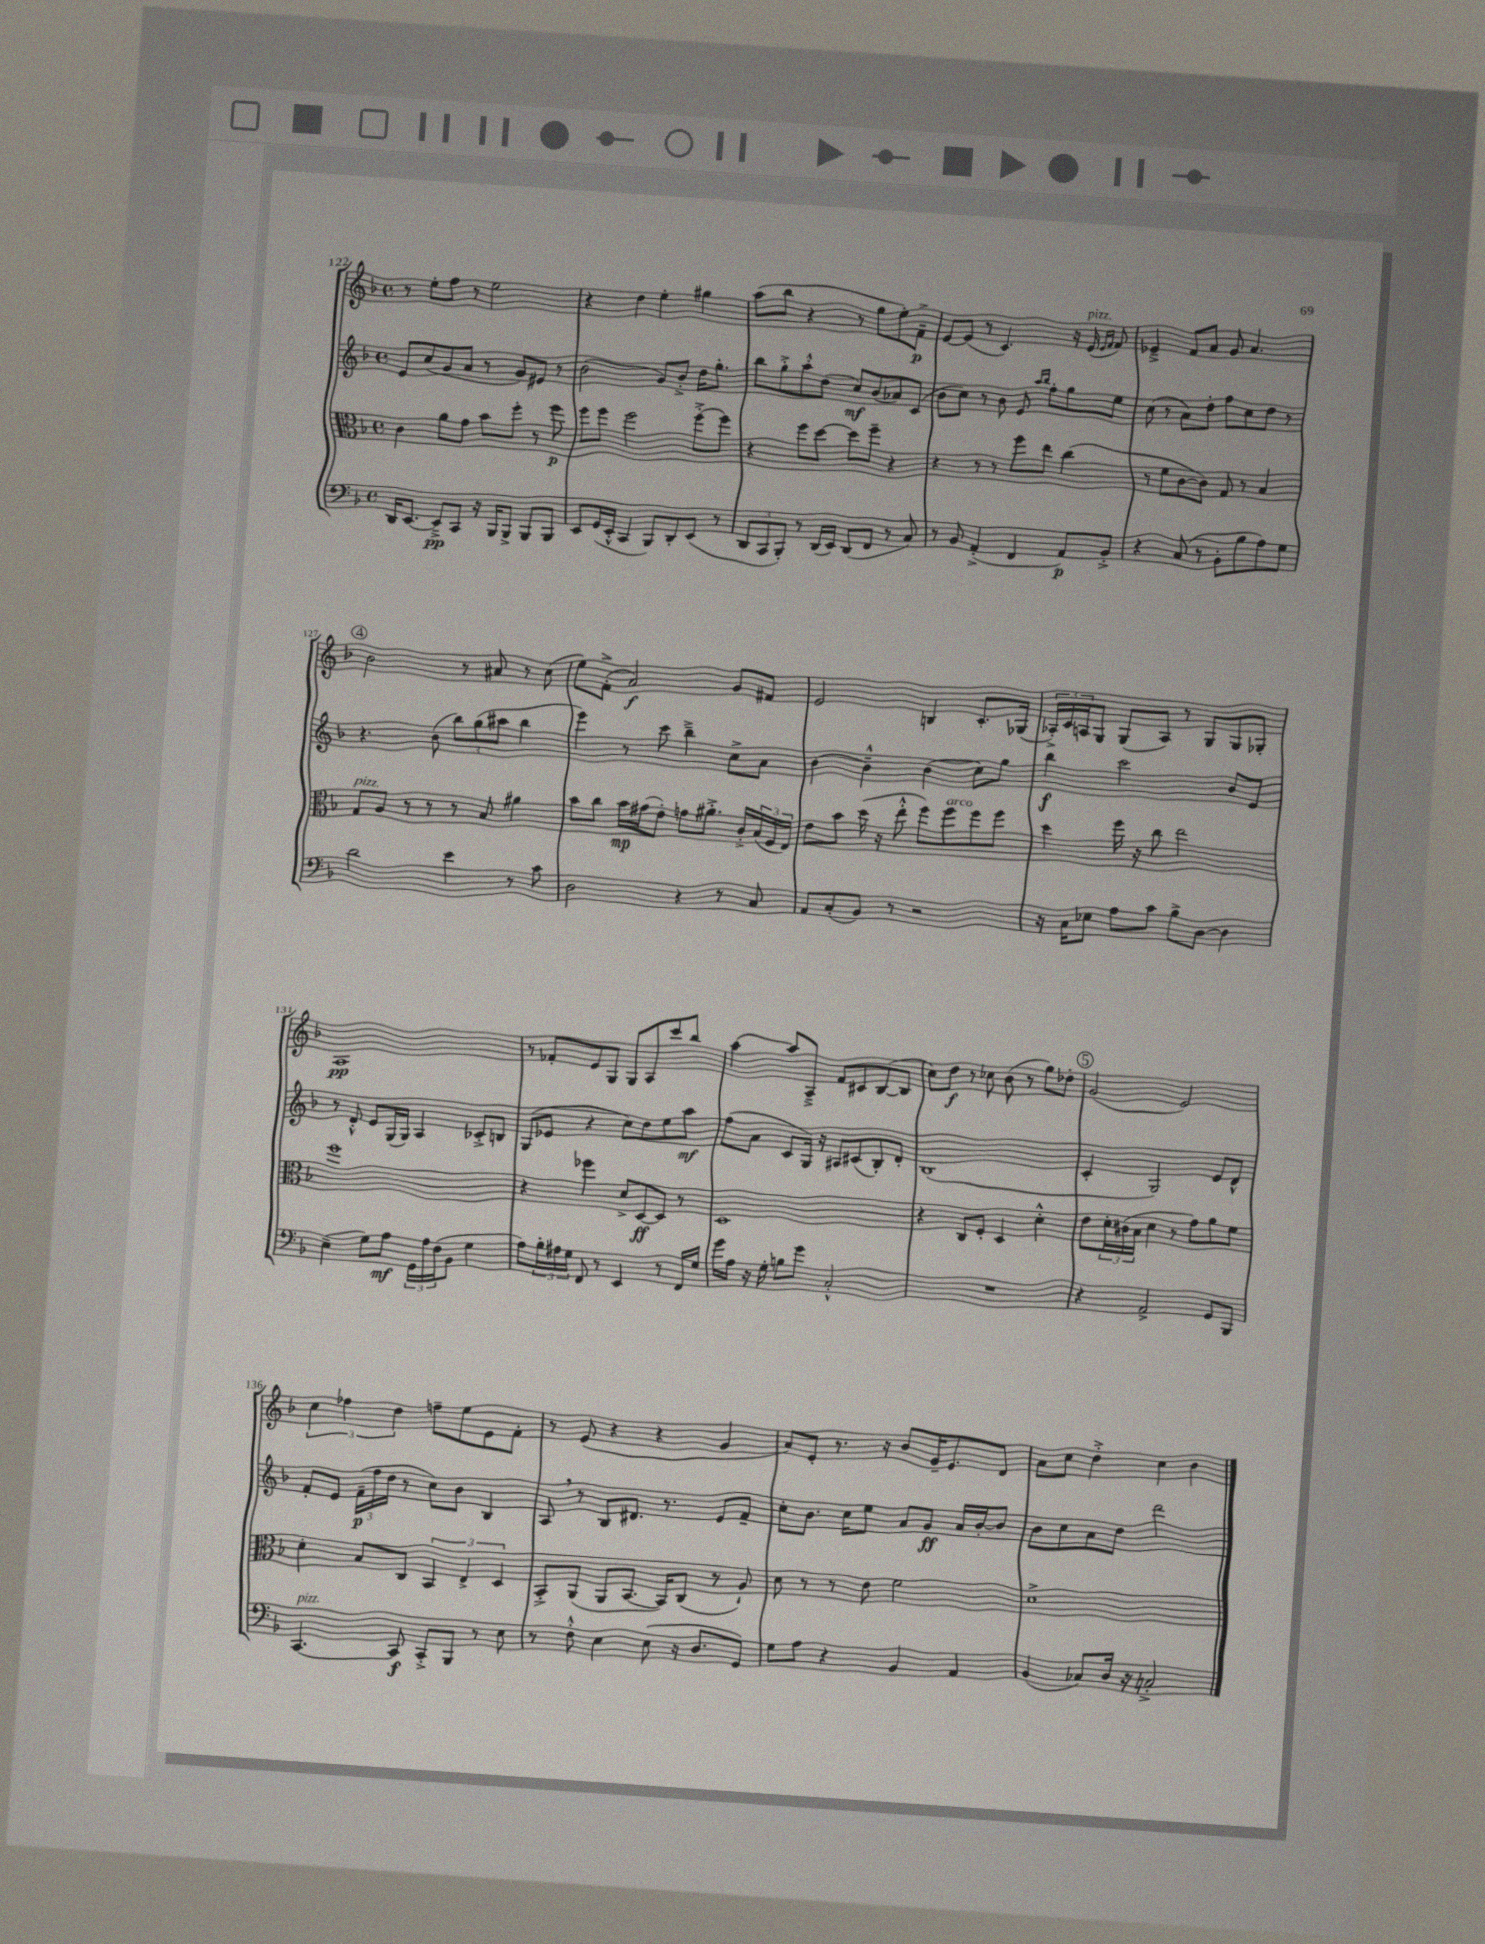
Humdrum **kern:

**kern	**dynam	**kern	**dynam	**kern	**dynam	**kern	**dynam
*part4	*part4	*part3	*part3	*part2	*part2	*part1	*part1
*staff4	*staff4	*staff3	*staff3	*staff2	*staff2	*staff1	*staff1
*clefF4	*	*clefC3	*	*clefG2	*	*clefG2	*
*k[b-]	*	*k[b-]	*	*k[b-]	*	*k[b-]	*
*M4/4	*	*M4/4	*	*M4/4	*	*M4/4	*
*met(c)	*	*met(c)	*	*met(c)	*	*met(c)	*
=122	=122	=122	=122	=122	=122	=122	=122
16DD/KL	.	4c\	.	8e/L	.	8r	.
[8.EE/J	.	.	.	.	.	.	.
.	.	.	.	(8cc/	.	8ee'\L	.
8EE~^/L]	pp	8a\L	.	8g/	.	8ff\J	.
8CC/J	.	8g\J	.	8a/J	.	8r	.
16r	.	8b-\L	.	8r	.	2ee\	.
16BBB-/KL	.	.	.	.	.	.	.
8BBB-^/J	.	8ff'\J	.	8g/L)	.	.	.
8BBB-/L	.	8r	.	8e#X/J	.	.	.
8BBB-/J	.	8ff\	p	8r	.	.	.
=123	=123	=123	=123	=123	=123	=123	=123
8EE/L	.	8ff\L	.	(2b-\	.	4r	.
(16GG/L	.	8ff\J	.	.	.	.	.
16EE'^^/JJ	.	.	.	.	.	.	.
4CC/	.	2ff\	.	.	.	4dd\	.
8BBB-/L)	.	.	.	8g/L)	.	4ee'\	.
8DD'/	.	.	.	8b-'^/J	.	.	.
(8EE/J	.	[8ff'^\L	.	16dd\KL	.	4gg#X\	.
.	.	.	.	8.gg'\J	.	.	.
8r	.	8ff\J]	.	.	.	.	.
=124	=124	=124	=124	=124	=124	=124	=124
12DD/L	.	4r	.	8bb-\L	.	(8aa\L	.
12CC/	.	.	.	.	.	.	.
.	.	.	.	8gg'^\	.	8bb-\J	.
12BBB-'/J)	.	.	.	.	.	.	.
8r	.	8ff\L	.	8aa'^^\	.	4r	.
(16DD/LL	.	[8dd\J	.	(8dd\J	.	.	.
16EE/JJ)	.	.	.	.	.	.	.
(8DD/L	.	8dd\L]	.	8cc/L)	mf	8r	.
8FF/J	.	8ff~\J	.	(8b-/	.	8gg\L	.
8r	.	4r	.	8a-X/)	.	8ee'\)	.
8C/)	.	.	.	(8c/J	.	8f~^\J	p
=125	=125	=125	=125	=125	=125	=125	=125
8r	.	4r	.	8b-\L	.	[8e/L	.
8BB-/	.	.	.	8cc\J)	.	(8e/J]	.
(4AA'^/	.	8r	.	8r	.	8r	.
.	.	8r	.	8b-\	.	4.c/)	.
4FF/	.	8ff\L	.	8e/	.	.	.
.	.	.	.	16qqaa/LL	.	.	.
.	.	.	.	16qqbb-/JJ	.	.	.
.	.	8ee\J	.	8ff'\L	.	.	.
8AA/L)	p	(4cc\	.	8gg\	.	16r	.
!	!	!	!	!	!	!LO:TX:a:i:t=pizz.	!
.	.	.	.	.	.	(16e/	.
.	.	.	.	.	.	16qqe/LL	.
.	.	.	.	.	.	16qqf/JJ	.
8BB-'^/J	.	.	.	8ee\J	.	8f/)	.
=126	=126	=126	=126	=126	=126	=126	=126
4r	.	8r	.	(8cc\	.	4e-X~^/	.
.	.	8f\L	.	8r	.	.	.
(8C/	.	[8c\	.	8a\L)	.	8f/L	.
8r	.	8c\J])	.	8dd'\J	.	8a/J	.
8BB-'\L	.	8G/	.	8ff\L	.	8g/	.
8B-\	.	8r	.	8cc\	.	4.a/	.
8A\)	.	4B-/	.	8dd\J	.	.	.
8G\J	.	.	.	8r	.	.	.
!!LO:LB:g=z
!!LO:REH:place=s1:t=4
=127	=127	=127	=127	=127	=127	=127	=127
!	!	!LO:TX:a:i:t=pizz.	!	!	!	!	!
2d\	.	8G/L	.	4.r	.	2b-\	.
.	.	8A/J	.	.	.	.	.
.	.	8r	.	.	.	.	.
.	.	8r	.	(8b-\	.	.	.
4e\	.	8r	.	12bb-\L)	.	8r	.
.	.	.	.	(12gg\	.	.	.
.	.	8B-/	.	.	.	8a#X/	.
.	.	.	.	12aa#X\J	.	.	.
8r	.	4a#X\	.	4bb-\	.	8r	.
8c\	.	.	.	.	.	(8cc\	.
=128	=128	=128	=128	=128	=128	=128	=128
2D\	.	8b-\L	.	4eee\)	.	8ee\L)	.
.	.	8cc\J	.	.	.	(8f'^\J	.
.	.	16b-\LL	mp	8r	.	2a/)	f
.	.	(16g#X\J	.	.	.	.	.
.	.	8e'\J)	.	8ccc\	.	.	.
4r	.	8gn\L	.	4bb-~^\	.	.	.
.	.	8.a#X'^\J	.	.	.	.	.
8r	.	.	.	8cc^\L	.	8g/L	.
.	.	16c'^/LL	.	.	.	.	.
8C/	.	(24B-/	.	8a\J	.	8f#X/J	.
.	.	24F/	.	.	.	.	.
.	.	24E/JJ)	.	.	.	.	.
=129	=129	=129	=129	=129	=129	=129	=129
8AA/L	.	8e\L	.	[4b-\	.	2e/	.
(8C'/	.	8b-\J	.	.	.	.	.
8BB-/J)	.	(16dd\	.	4b-~^^\]	.	.	.
.	.	16r	.	.	.	.	.
8r	.	8ee'^^\	.	.	.	.	.
2r	.	8ff\L)	.	(4b-\	.	4Bn/	.
!	!	!LO:TX:a:i:t=arco	!	!	!	!	!
.	.	8ff\	.	.	.	.	.
.	.	8ff\	.	8cc\L)	.	8.c'/L	.
.	.	8ff\J	.	8gg\J	.	.	.
.	.	.	.	.	.	(16G-X/Jk	.
=130	=130	=130	=130	=130	=130	=130	=130
16r	.	4dd\	.	4bb-\	f	24A-X'^/LL)	.
.	.	.	.	.	.	24c/	.
16C\KL	.	.	.	.	.	.	.
.	.	.	.	.	.	24An/J	.
8E-X\J	.	.	.	.	.	8G/J	.
8A\L	.	16ff\	.	2ccc\	.	(8G/L	.
.	.	16r	.	.	.	.	.
8c\J	.	8cc\	.	.	.	8A/J)	.
8B-^\L	.	2ee\	.	.	.	8r	.
[8D\J	.	.	.	.	.	8G/L	.
4D\]	.	.	.	8b-/L	.	8G/	.
.	.	.	.	8e/J	.	8G-X'/J	.
!!LO:LB:g=z
=131	=131	=131	=131	=131	=131	=131	=131
(4E~\	.	1ff	.	8r	.	1A	pp
.	.	.	.	8d'^^/	.	.	.
8G\L)	.	.	.	8e/L	.	.	.
8A\J	mf	.	.	(16G/L	.	.	.
.	.	.	.	16G/JJ)	.	.	.
24GG\LL	.	.	.	4A/	.	.	.
24A\	.	.	.	.	.	.	.
(24F\J	.	.	.	.	.	.	.
8BB-\J	.	.	.	.	.	.	.
4G\	.	.	.	8c-X'^/L	.	.	.
.	.	.	.	8Bn/J	.	.	.
=132	=132	=132	=132	=132	=132	=132	=132
8A\L)	.	4r	.	(8G/L	.	8r	.
24B-'\L	.	.	.	8e-X/J	.	8f-X'/L	.
24A#X\	.	.	.	.	.	.	.
24G\JJ	.	.	.	.	.	.	.
8FF/	.	4ff-X\	.	4r	.	8e/	.
8r	.	.	.	.	.	8G/J	.
4EE/	.	8d^/L	.	8cc\L)	.	8G/L	.
.	.	[8D/	ff	8dd\	.	8A/	.
8r	.	8D/J]	.	8ee\	.	8ccc/	.
16FF/LL	.	8r	.	8aa\J	mf	8bb-/J	.
16G/JJ	.	.	.	.	.	.	.
=133	=133	=133	=133	=133	=133	=133	=133
16g\LL	.	1D	.	(8ff\L	.	[4aa\	.
16A\JJ	.	.	.	.	.	.	.
16r	.	.	.	8a\J	.	.	.
16G'\	.	.	.	.	.	.	.
8Bn\L	.	.	.	8c/L	.	8aa/L]	.
8g\J	.	.	.	16G/Jk)	.	8A~^/J	.
.	.	.	.	16r	.	.	.
2C'^^/	.	.	.	8A#X/L	.	8f/L	.
.	.	.	.	(8c#X/	.	8c#X/	.
.	.	.	.	8B-'/)	.	([8B-/	.
.	.	.	.	8d'/J	.	8B-/J]	.
=134	=134	=134	=134	=134	=134	=134	=134
1r	.	4r	.	(1B-	.	8cc\L)	.
.	.	.	.	.	.	8dd\J	f
.	.	8C/L	.	.	.	8r	.
.	.	8F'/J	.	.	.	8cc-X\	.
.	.	4D/	.	.	.	(8b-\	.
.	.	.	.	.	.	8r	.
.	.	4d'^^\	.	.	.	8gg\L)	.
.	.	.	.	.	.	8dd-X'\J	.
!!LO:REH:place=s1:t=5
=135	=135	=135	=135	=135	=135	=135	=135
4r	.	8e\L	.	4c'/	.	(2g/	.
.	.	24d'\L	.	.	.	.	.
.	.	(24c#X\	.	.	.	.	.
.	.	24B-\JJ	.	.	.	.	.
2AA^/	.	4d\	.	2G/)	.	.	.
.	.	8r	.	.	.	2e/)	.
.	.	8g\L)	.	.	.	.	.
8GG/L	.	8a\	.	8e/L	.	.	.
8BBB-/J	.	8f\J	.	8d^^/J	.	.	.
!!LO:LB:g=z
=136	=136	=136	=136	=136	=136	=136	=136
!LO:TX:a:i:t=pizz.	!	!	!	!	!	!	!
[4.CC/	.	4d'\	.	8f'/L	.	6cc\	.
.	.	.	.	8e/J	.	.	.
.	.	.	.	.	.	6ff-X\	.
.	.	8B-/L	.	(24f~\LL	p	.	.
.	.	.	.	24ff\	.	.	.
.	.	.	.	24dd\JJ	.	6dd\	.
8CC/]	f	8C/J	.	8r	.	.	.
8CC'^/L	.	6BB-/	.	8cc\L)	.	8ffn~\L	.
8BBB-/J	.	.	.	8b-\J	.	8ee\	.
.	.	6E^/	.	.	.	.	.
8r	.	.	.	4B-/	.	8e\	.
.	.	6D/	.	.	.	.	.
8E\	.	.	.	.	.	8f'\J	.
=137	=137	=137	=137	=137	=137	=137	=137
8r	.	8BB-'^/L	.	8A,/	.	8r	.
8F'^^\	.	(8AA/J	.	8r	.	(8e/	.
4E\	.	8AA/L	.	8B-/L	.	4r	.
.	.	[8.BB-/J	.	8.d#X/J	.	.	.
(8E\	.	.	.	.	.	4r	.
.	.	16BB-/KL])	.	8.r	.	.	.
16r	.	(8C/J	.	.	.	.	.
8.D/L	.	.	.	.	.	.	.
.	.	8r	.	8e/L	.	4g/	.
8GG/J)	.	8A`/)	.	8f~/J	.	.	.
=138	=138	=138	=138	=138	=138	=138	=138
8G\L	.	8d\	.	8cc'\L	.	8a/L)	.
8A\J	.	8r	.	8.b-\J	.	8e'/J	.
4r	.	8r	.	.	.	8.r	.
.	.	.	.	16cc\KL	.	.	.
.	.	8e\	.	8ee\J	.	.	.
.	.	.	.	.	.	16r	.
4BB-/	.	2f\	.	8a/L	.	8b-/L	.
.	.	.	.	8g/J	ff	16g~/K	.
.	.	.	.	.	.	8.e/	.
4AA/	.	.	.	16a/LL	.	.	.
.	.	.	.	[16b-'/J	.	.	.
.	.	.	.	8b-/J]	.	8d/J	.
=139	=139	=139	=139	=139	=139	=139	=139
(4BB-/	.	1d^	.	8b-\L	.	8a\L	.
.	.	.	.	8cc\	.	8cc\J	.
8C-X/L)	.	.	.	8a\	.	4dd'^\	.
16D/Jk	.	.	.	8dd\J	.	.	.
16r	.	.	.	.	.	.	.
2Cn'^/	.	.	.	2ddd\	.	4cc\	.
.	.	.	.	.	.	4b-\	.
==	==	==	==	==	==	==	==
*-	*-	*-	*-	*-	*-	*-	*-
